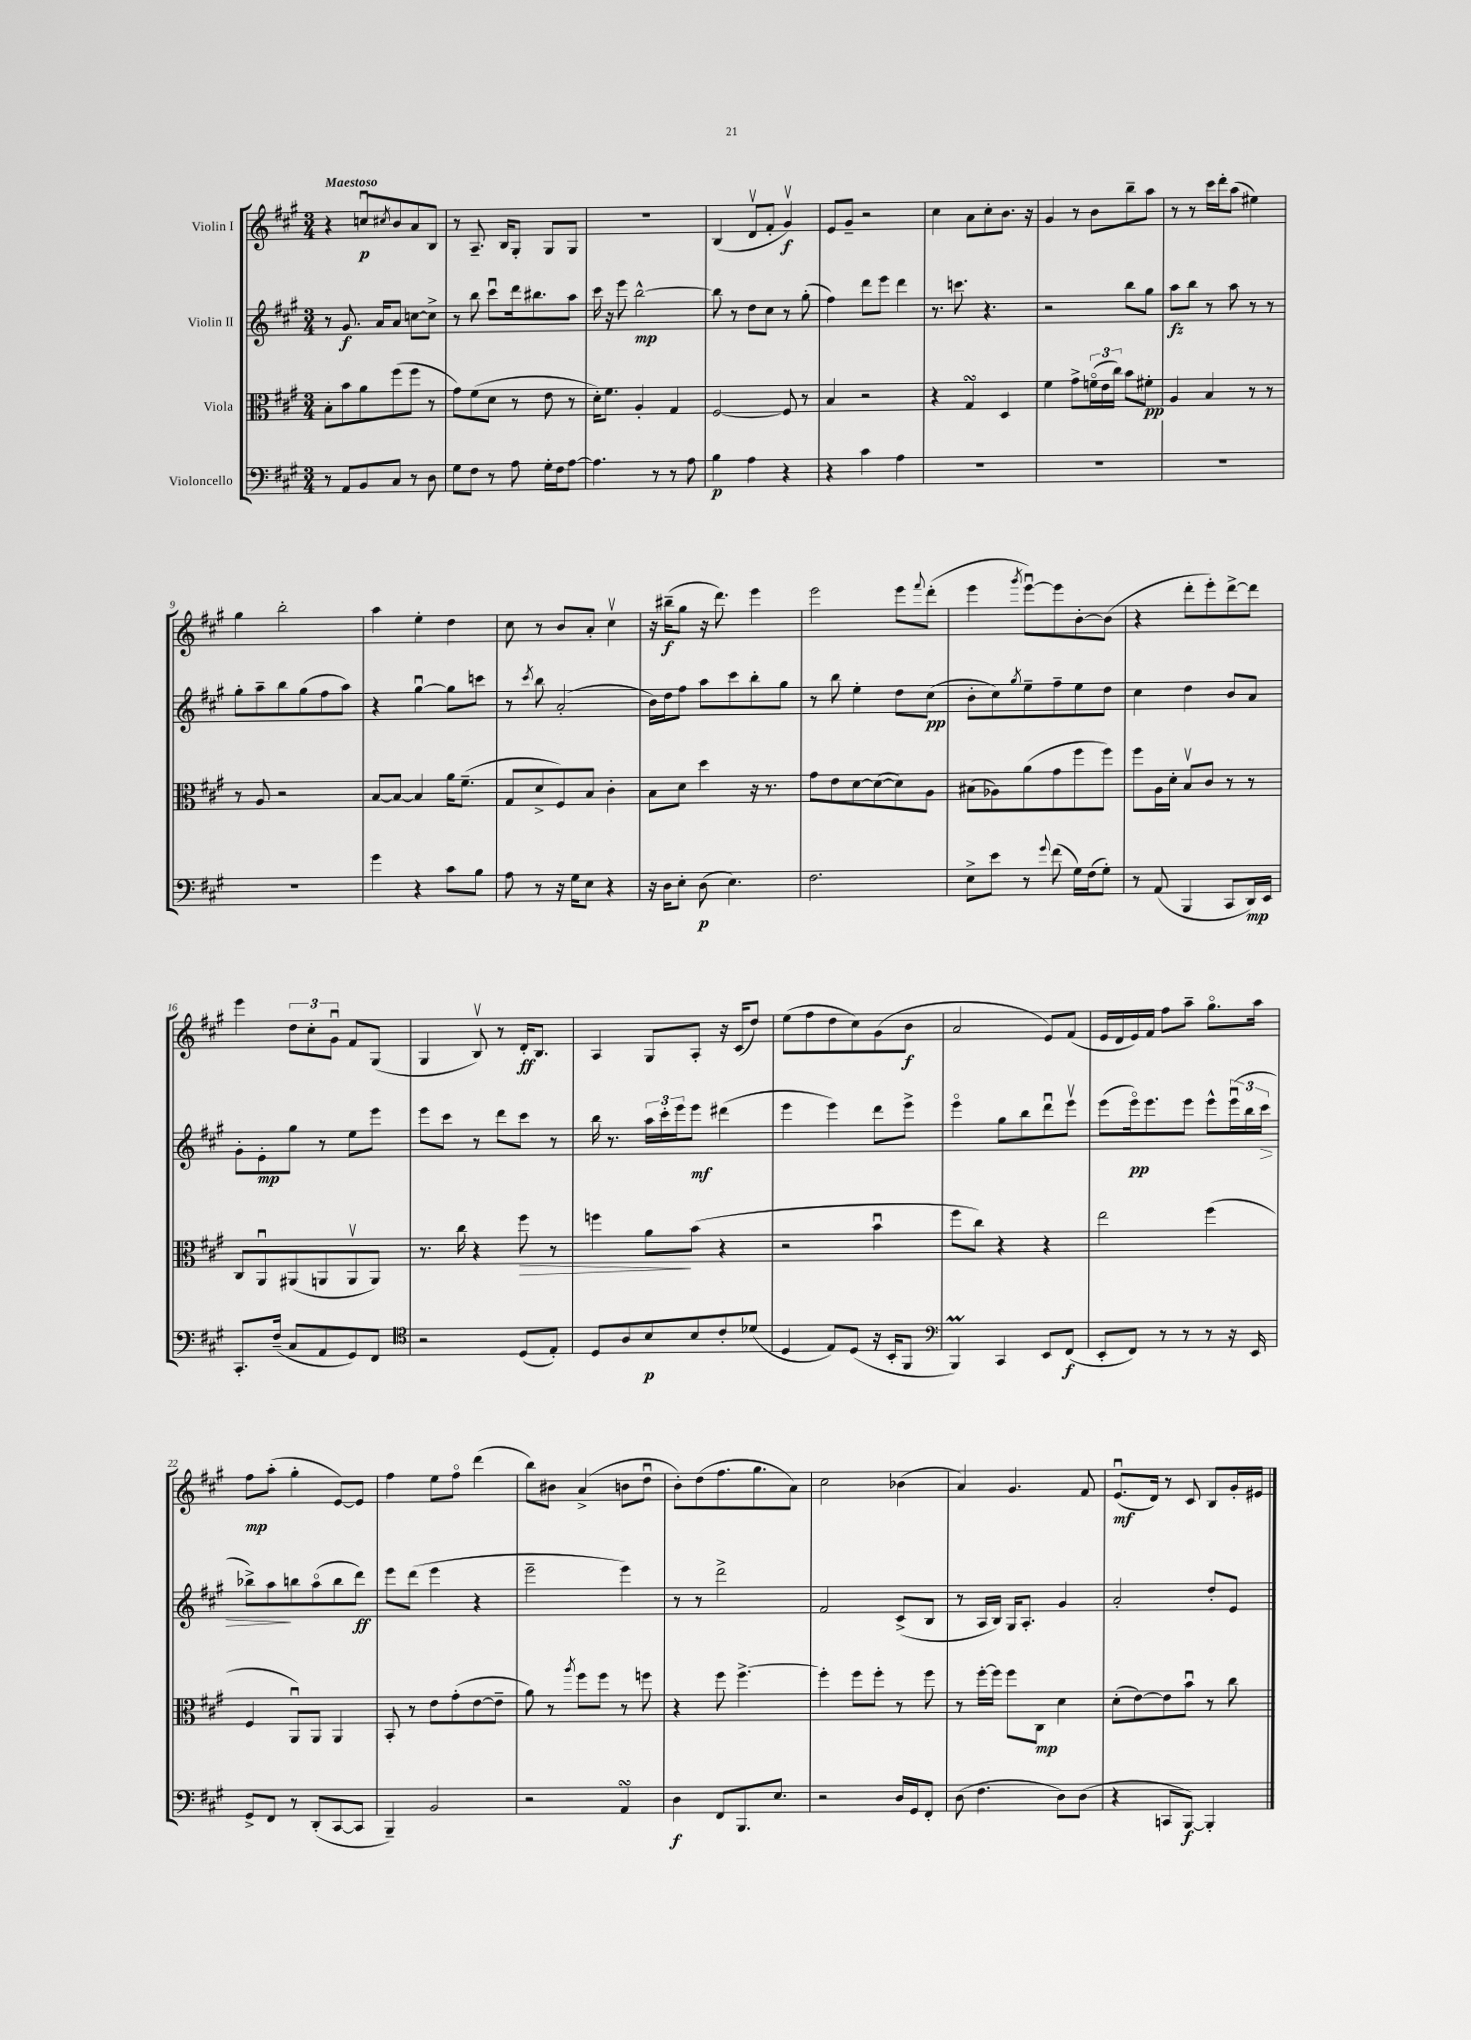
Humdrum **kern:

**kern	**kern	**kern	**kern
*staff4	*staff3	*staff2	*staff1
*clefF4	*clefC3	*clefG2	*clefG2
*k[f#c#g#]	*k[f#c#g#]	*k[f#c#g#]	*k[f#c#g#]
*M3/4	*M3/4	*M3/4	*M3/4
8r	8B'	8r	4r
8AA	8b	8.g#	.
8BB	8a	.	8ccu
.	.	16a	.
.	.	.	8qcc#
8C#	(8ff#	8a	8b
8r	8ff#	[8cc	8a
8D	8r	8cc^]	8B
=	=	=	=
8G#	8g#)	8r	8r
8F#	(8f#	8bb	8.A~
8r	8d	8ccc#u	.
.	.	.	16B
8A	8r	16ddd	8G#'
.	.	8.bb#	.
16G#'	8e	.	8G#
16F#	.	.	.
[8A	8r	8aa	8G#
=	=	=	=
4.A]	16d')	16ccc#	2.r
.	8.f#	16r	.
.	.	8eee	.
.	4A'	[2bb^^	.
8r	.	.	.
8r	4G#	.	.
8A	.	.	.
=	=	=	=
4B	[2F#	8bb]	(4B
.	.	8r	.
4A	.	8dd	8dv
.	.	8cc#	8f#'
4r	8F#]	8r	4g#v)
.	8r	(8gg#'	.
=	=	=	=
4r	4B	4ff#)	8e
.	.	.	8g#~
4c#	2r	8ddd	2r
.	.	8eee	.
4A	.	4ddd	.
=	=	=	=
2.r	4r	8.r	4cc#
.	.	8.ccc	.
.	4G#	.	8a
.	.	4.r	8cc#'
.	4D	.	8.b
.	.	.	16r
=	=	=	=
2.r	4f#	2r	4g#
.	8g#^	.	8r
.	(24fo	.	8b
.	24e	.	.
.	24cc#)	.	.
.	8b	8bb	8bb~
.	8f#'	8gg#	8aa
=	=	=	=
2.r	4A	8aa	8r
.	.	8bb	8r
.	4B	8r	16ccc#
.	.	.	16ddd'
.	.	8aa	(8aa
.	8r	8r	4ee#)
.	8r	8r	.
=	=	=	=
2.r	8r	8gg#'	4gg#
.	8A	8aa~	.
.	2r	8bb	2bb'
.	.	(8gg#	.
.	.	8ff#	.
.	.	8aa)	.
=	=	=	=
4g#	[8B	4r	4aa
.	8B_	.	.
4r	4B]	[4gg#u	4ee'
8c#	16a	8gg#]	4dd
.	(8.f#~	.	.
8B	.	8ccc	.
=	=	=	=
8A	8G#	8r	8cc#
.	.	8qccc#	.
8r	8d^	8bb	8r
16r	8F#)	(2a'	8b
16G#	.	.	.
8E	8B	.	8a'
4r	4c#'	.	4cc#v
=	=	=	=
16r	8B	16b)	16r
16D	.	16dd	(16bb#~
8E'	8d	8ff#	8gg#
(8D	4dd	8aa	16r
.	.	.	8.ddd)
4.E)	.	8ccc#	.
.	16r	8bb'	4eee
.	8.r	.	.
.	.	8gg#	.
=	=	=	=
2.F#	8g#	8r	2eee
.	8e	8bb	.
.	[8d	4ee'	.
.	(8d_	.	.
.	8d])	8dd	8eee
.	.	.	8qqfff#
.	8A	(8cc#	(8ddd'
=	=	=	=
8E^	(8B#	8b'	4eee
8e	8A-)	8cc#)	.
.	.	8qgg#	8qggg#
8r	(8a	8ee~	[8eeeu)
8qqg#	.	.	.
(8f#	8g#	8ff#~	8eee]
16G#)	8ff#	8ee	[8b'
(16F#	.	.	.
8G#')	8ff#)	8dd	(8b]
=	=	=	=
8r	8ff#	4cc#	4r
(8AA	16A	.	.
.	16d'	.	.
4BBB	8Bv	4dd	8ddd'
.	8c#	.	8eee')
8CC#	8r	8b	[8ddd^
16DD)	8r	8a	8ddd]
16EE	.	.	.
=	=	=	=
8.CC#'	8C#	8g#'	4eee
.	8AAu	8e'	.
(16F#~	.	.	.
8C#	(8AA#	8gg#	12dd
.	.	.	12cc#'
8AA	8AA	8r	.
.	.	.	12g#u
8GG#)	8AAv	8ee	8f#
8FF#	8AA)	8eee	(8G#
=	=	=	=
*clefC4	*	*	*
2r	8.r	8eee	4G#
.	.	8ccc#	.
.	16cc#	.	.
.	4r	8r	8Bv)
.	.	8ddd	8r
(8D	8ff#	8ccc#	16d'
.	.	.	8.B
8E')	8r	8r	.
=	=	=	=
8D	4ff	16bb	4A
.	.	8.r	.
8A	.	.	.
8B	8a	24aa	8G#
.	.	24ccc#'	.
.	.	24eee	.
8B	(8b	8eee	8A'
8c#'	4r	(4ddd#	16r
.	.	.	(16c#
(8d-	.	.	8dd)
=	=	=	=
4D	2r	4eee	(8ee
.	.	.	8ff#
8E)	.	4eee)	8dd
(8D	.	.	8cc#)
16r	4bu	8ddd	(8g#
16BB'	.	.	.
8FF#	.	8eee^	8b
=	=	=	=
*clefF4	*	*	*
4BBB)	8ff#	4eeeo	2a
.	8cc#)	.	.
4CC#	4r	8gg#	.
.	.	8bb	.
8EE	4r	8dddu	8e)
(8FF#	.	8eeev	(8f#
=	=	=	=
8EE'	2ee	(8eee	16e
.	.	.	16d
8FF#)	.	16eeeo)	16e)
.	.	8.eee	16f#
8r	.	.	8ff#
8r	.	8eee	8aa~
8r	(4ff#	8eee^^	8.gg#o
16r	.	(24eeeu	.
.	.	24bb	.
16EE	.	.	16aa
.	.	24ccc#	.
=	=	=	=
8GG#^	4F#	8bb-^)	8ff#
8FF#	.	8aa	(8aa'
8r	8AAu)	8bb	4gg#'
(8DD'	8AA	(8aao	.
[8CC#	4AA	8bb	[8e)
8CC#]	.	8ddd)	8e]
=	=	=	=
4BBB~)	8BB'	8eee	4ff#
.	8r	(8ddd	.
2BB	8e	4eee	8ee
.	(8g#'	.	8ff#o
.	[8e	4r	(4ddd
.	8e~]	.	.
=	=	=	=
2r	8a)	2eee~	8bb)
.	8r	.	8b#
.	8qaa	.	.
.	8ff#	.	(4a^
.	8ff#	.	.
4AA	8r	4eee)	8b
.	8ff	.	8ddu
=	=	=	=
4D	4r	8r	8b')
.	.	8r	(8dd
8FF#	8ff#	2ddd^	8.ff#
8.BBB	[4.ff#^	.	.
.	.	.	8.gg#
8.E	.	.	.
.	.	.	8a)
=	=	=	=
2r	4ff#']	2f#	2cc#
.	8ff#	.	.
.	8ff#'	.	.
16D	8r	(8c#^	(4b-
16GG#	.	.	.
8FF#'	8ff#	8B	.
=	=	=	=
(8D	8r	8r	4a)
4.F#	[16ff#'	16A	.
.	16ff#]	16B)	.
.	8ff#	16G#	4.g#
.	.	8.A'	.
.	8C#	.	.
8D)	4d	4g#	.
(8D	.	.	8f#
=	=	=	=
4r	(8d'	2a'	(8.eu
.	[8e)	.	.
.	.	.	16d)
8CC	8e]	.	8r
[8BBB)	8bu	.	8c#
4BBB']	8r	8dd'	8B
.	8cc#	8e	16g#'
.	.	.	16e#
==	==	==	==
*-	*-	*-	*-
